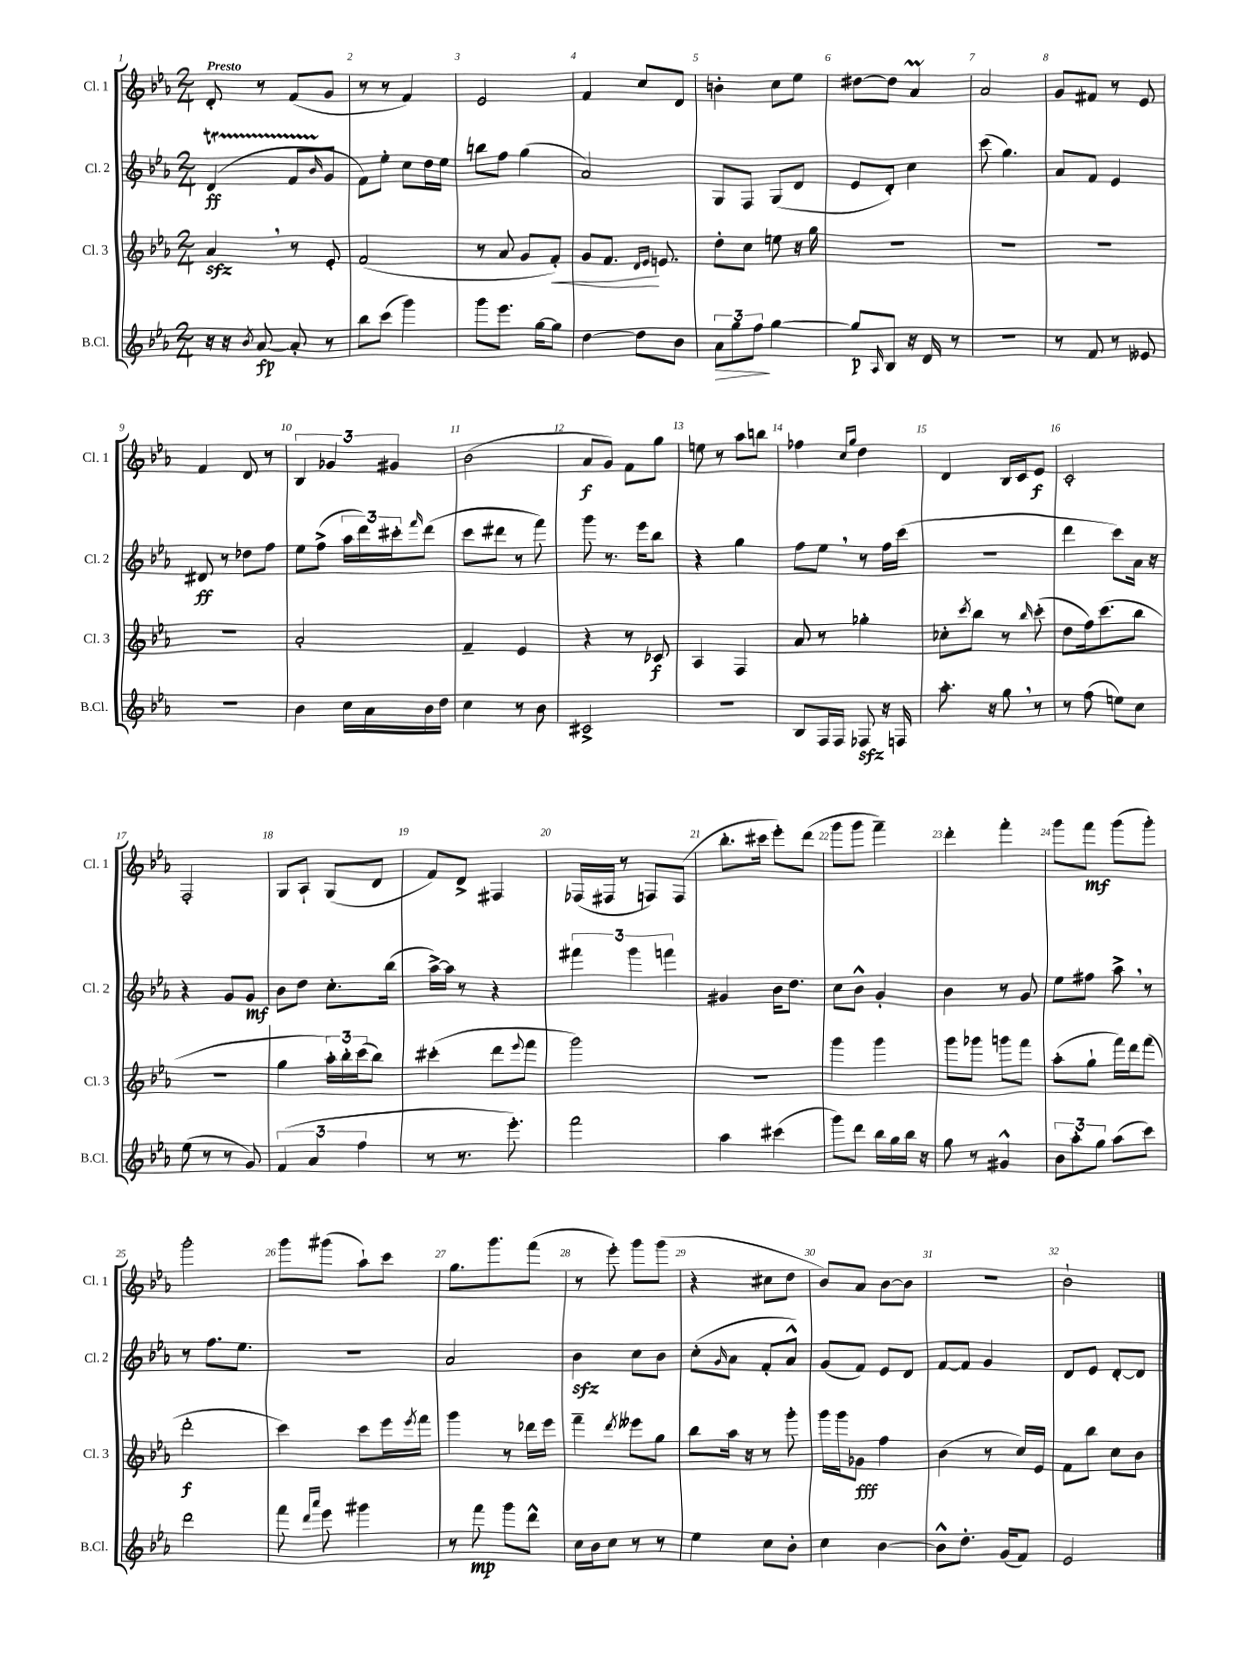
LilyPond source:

<<
\new StaffGroup <<
\new Staff = "s0" \with { instrumentName = "Cl. 1" shortInstrumentName = "Cl. 1" } {
    \clef treble \key ees \major \numericTimeSignature \time 2/4 \tempo "Presto"
    d'8-. r8 f'8( g'8 |
    r8 r8 f'4) |
    ees'2 |
    f'4 c''8 d'8 |
    b'4-. c''8 ees''8 |
    dis''8~ dis''8 aes'4\prall |
    aes'2 |
    g'8 fis'8 r8 ees'8 |
    f'4 d'8 r8 |
    \tuplet 3/2 { bes4 ges'4 gis'4 } |
    bes'2( |
    aes'8\f g'8) f'8 g''8 |
    e''8 r8 aes''8 b''8 |
    fes''4 \grace { c''16 g''16 } d''4 |
    d'4 bes16 c'16 ees'8\f |
    c'2-. |
    f2-. |
    g8 aes8-! g8( d'8 |
    f'8) d'8-> fis4 |
    fes16( fis16 r8 f8) f8( |
    bes''8.-. cis'''16 ees'''8-.) d'''8( |
    g'''8 g'''8 f'''4--) |
    d'''4-. f'''4-. |
    g'''8 f'''8\mf g'''8( g'''8-.) |
    g'''2-. |
    g'''8 gis'''8( aes''8-!) c'''8 |
    g''8. g'''8. f'''8( |
    r8 ees'''8-.) g'''8 g'''8( |
    r4 cis''8 d''8 |
    bes'8) aes'8 bes'8~ bes'8 |
    r2 |
    bes'2-! \bar "|." |
}
\new Staff = "s1" \with { instrumentName = "Cl. 2" shortInstrumentName = "Cl. 2" } {
    \clef treble \key ees \major \numericTimeSignature \time 2/4
    d'4\startTrillSpan\ff( f'8 \grace { bes'16 } g'8\stopTrillSpan |
    f'8) ees''8-. c''8 d''16 ees''16 |
    b''8 f''8 g''4( |
    aes'2) |
    g8 f8 g8( d'8 |
    ees'8 d'8-.) c''4 |
    c'''8( g''4.) |
    aes'8 f'8 ees'4 |
    dis'8\ff r8 des''8 f''8 |
    ees''8 f''8->( \tuplet 3/2 { aes''16 d'''16) cis'''16-. } \grace { f'''16 } d'''8( |
    c'''8 dis'''8 r8 f'''8) |
    g'''8 r8. ees'''16 bes''8 |
    r4 g''4 |
    f''8 ees''8 \breathe r8 f''16 c'''16( |
    R2 |
    d'''4 c'''8) aes'16 r16 |
    r4 g'8 g'8\mf |
    bes'8 d''8 c''8.-. bes''16( |
    aes''16~->) aes''16 r8 r4 |
    \tuplet 3/2 { fis'''4 g'''4 f'''4 } |
    gis'4 bes'16 d''8. |
    c''8 bes'8-^ g'4-. |
    bes'4 r8 g'8 |
    ees''8 fis''8 aes''8-> \breathe r8 |
    r8 f''8. ees''8. |
    R2 |
    aes'2 |
    bes'4\sfz c''8 bes'8 |
    c''8-.( \grace { g'16 } aes'8 f'8-. aes'8-^) |
    g'8( f'8) ees'8 d'8 |
    f'8~ f'8 g'4 |
    d'8 ees'8 d'8~-. d'8 \bar "|." |
}
\new Staff = "s2" \with { instrumentName = "Cl. 3" shortInstrumentName = "Cl. 3" } {
    \clef treble \key ees \major \numericTimeSignature \time 2/4
    aes'4\sfz \breathe r8 ees'8-. |
    f'2( |
    r8 aes'8 g'8 f'8-.\<) |
    g'8 f'8.\! \grace { d'16 ees'16 } e'8. |
    d''8-. c''8 e''8 r16 g''16 |
    R2 |
    R2 |
    R2 |
    R2 |
    aes'2-. |
    f'4-- ees'4 |
    r4 r8 ces'8\f |
    aes4 f4 |
    aes'8 r8 ges''4-. |
    ces''8-. \acciaccatura { c'''8 } bes''8 r8 \grace { bes''16 } c'''8-.( |
    d''8 f''16) c'''8.( bes''8 |
    R2 |
    g''4 \tuplet 3/2 { aes''16-.) bes''16-. c'''16( } bes''8) |
    cis'''4-.( d'''8 \appoggiatura { ees'''8 } f'''8 |
    g'''2) |
    r2 |
    g'''4 g'''4 |
    g'''8 ges'''8 g'''8 f'''8 |
    aes''8-.( g''8-! f'''16) d'''16 f'''8( |
    d'''2-.\f |
    c'''4) c'''8 ees'''16 \acciaccatura { ees'''8 } f'''16 |
    g'''4 r8 des'''16 ees'''16 |
    f'''4-- \acciaccatura { d'''8 } eeses'''8 g''8 |
    bes''8 aes''16 r16 r8 g'''8-. |
    g'''16 g'''16 ges'8\fff f''4 |
    bes'4( r8 c''16) ees'16 |
    f'8 bes''8 c''8 bes'8 \bar "|." |
}
\new Staff = "s3" \with { instrumentName = "B.Cl." shortInstrumentName = "B.Cl." } {
    \clef treble \key ees \major \numericTimeSignature \time 2/4
    r16 r16 \acciaccatura { bes'8 } aes'8~\fp aes'8-. r8 |
    bes''8 c'''8( g'''4) |
    g'''8 ees'''8. g''16~ g''8 |
    d''4~ d''8 bes'8 |
    \tuplet 3/2 { aes'8\> g''8 f''8\! } g''4~ |
    g''8\p \grace { aes16 } bes8 r16 d'16 r8 |
    r2 |
    r8 f'8 r8 eeses'8 |
    R2 |
    bes'4 c''16 aes'16 bes'16 d''16 |
    c''4 r8 bes'8 |
    cis'2-> |
    r2 |
    bes8 f16 f16 fes8\sfz r16 f16 |
    aes''8.-. r16 g''8 \breathe r8 |
    r8 f''8( e''8) c''8 |
    ees''8( r8 r8 g'8) |
    \tuplet 3/2 { f'4( aes'4 f''4 } |
    r8 r8. ees'''8.-.) |
    f'''2 |
    aes''4 cis'''4( |
    g'''8) d'''8 bes''16 g''16 bes''16 r16 |
    g''8 r8 gis'4-^ |
    \tuplet 3/2 { bes'8 aes''8-. g''8 } aes''8( c'''8) |
    d'''2 |
    f'''8 \grace { d'''16 aes'''16 } ees'''8 gis'''4 |
    r8 f'''8\mp g'''8 d'''8-^ |
    c''16 bes'16 c''8 r8 r8 |
    ees''4 c''8 bes'8-. |
    c''4 bes'4~ |
    bes'8-^ d''8.-. g'16( f'8) |
    ees'2 \bar "|." |
}
>>
>>
\layout { \context { \Score \override BarNumber.break-visibility = ##(#f #t #t) barNumberVisibility = #all-bar-numbers-visible } }
